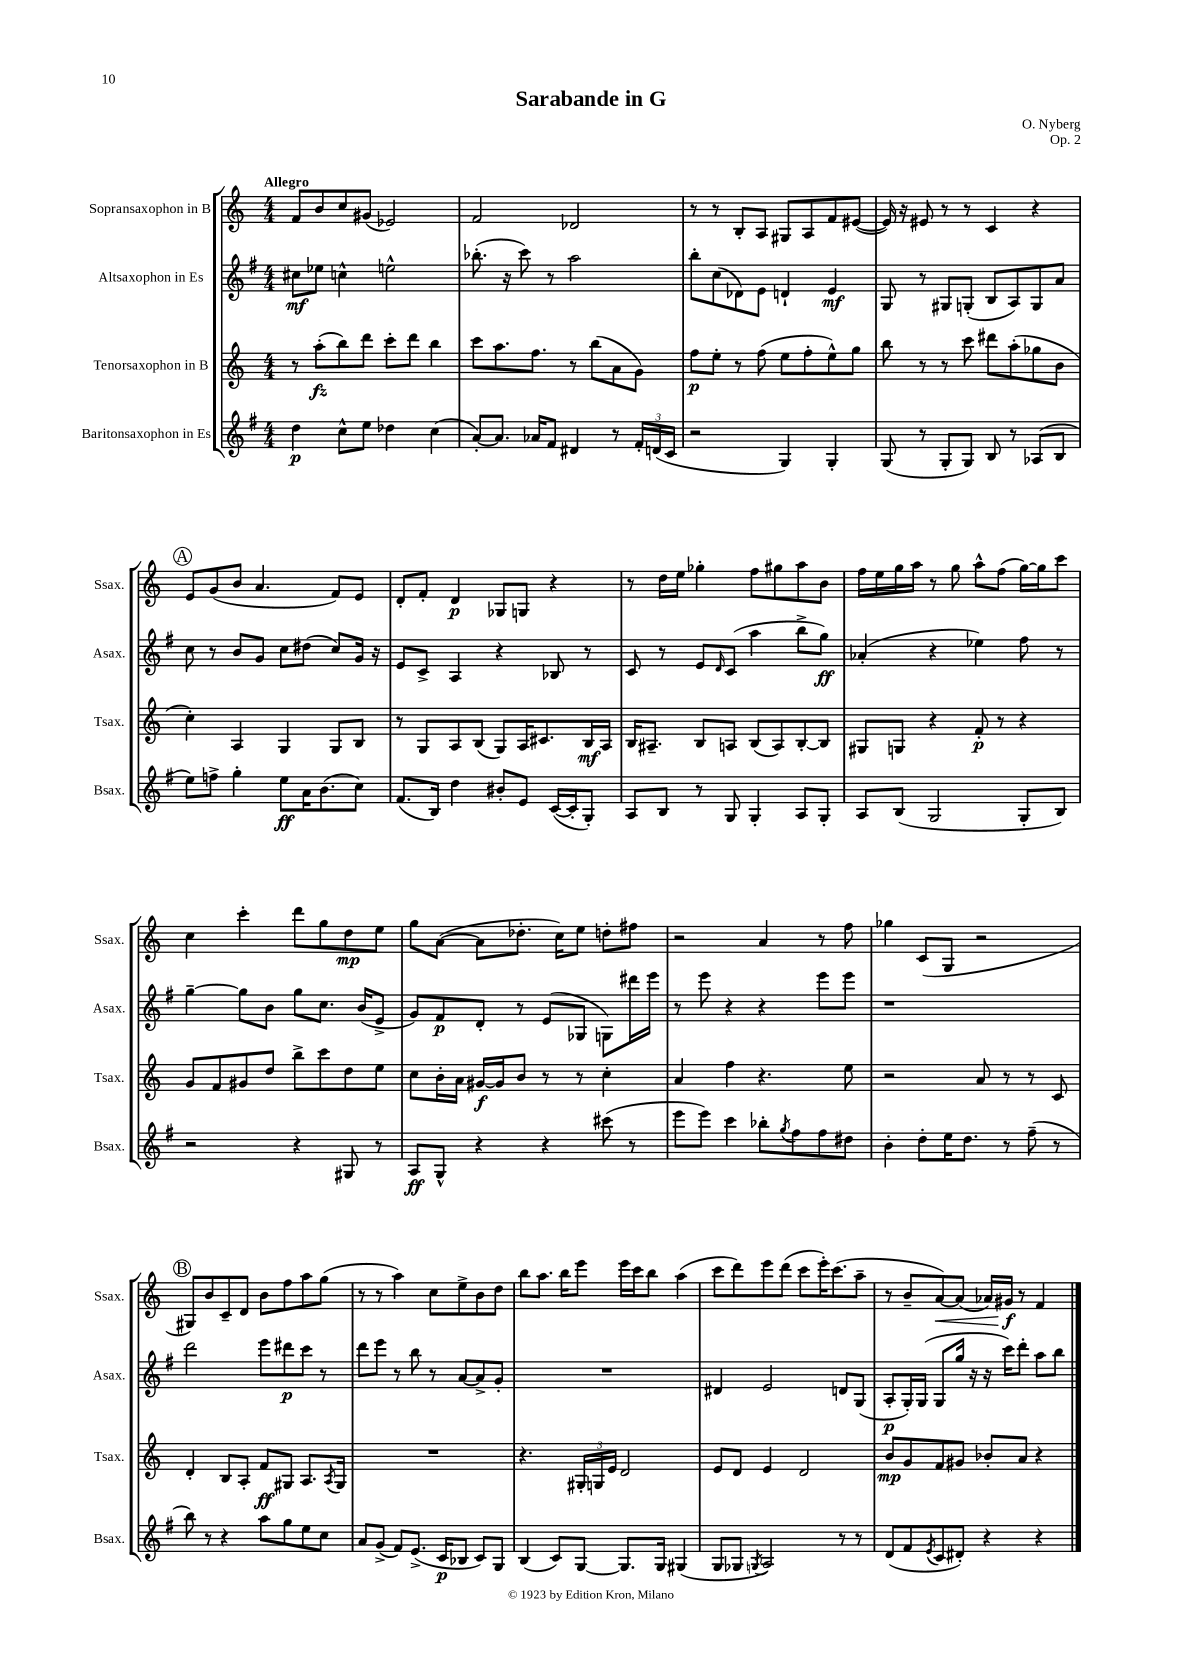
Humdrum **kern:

**kern	**kern	**kern	**kern
*staff4	*staff3	*staff2	*staff1
*clefG2	*clefG2	*clefG2	*clefG2
*k[f#]	*k[]	*k[f#]	*k[]
*M4/4	*M4/4	*M4/4	*M4/4
4dd	8r	8cc#	8f
.	(8aa'	8ee-	8b
8cc^^	8bb)	4cc^^	8cc
8ee	8ddd	.	(8g#
4dd-	8ccc'	2ee^^	2e-)
.	8ddd	.	.
(4cc	4bb	.	.
=	=	=	=
[8a')	8ccc	(8.bb-'	2f
8.a]	8.aa	.	.
.	.	16r	.
.	.	8ccc)	.
16a-	8.ff	.	.
8f#	.	8r	.
4d#	8r	2aa	2d-
.	(8bb	.	.
8r	8a	.	.
24f#'	8g)	.	.
(24d	.	.	.
24c	.	.	.
=	=	=	=
2r	8ff	8bb'	8r
.	8ee'	(8cc	8r
.	8r	8d-)	8B'
.	(8ff	8e	8A
4G)	8ee	4d`	8G#
.	8ff'	.	8A
4G'	8ee^^)	4e	8f
.	8gg	.	([8e#
=	=	=	=
(8G	8bb	8G	16e#])
.	.	.	16r
8r	8r	8r	8e#
8G'	8r	8G#	8r
8G)	8ccc	(8G'	8r
8B	8ddd#	8B	4c
8r	(8aa'	8A)	.
(8A-	8gg-	8G	4r
8B	8b	8a	.
=	=	=	=
8ee)	4cc')	8cc	8e
8ff^	.	8r	(8g
4gg'	4A	8b	8b
.	.	8g	4.a
8ee	4G	8cc	.
16a	.	(8dd#	.
(8.b	.	.	.
.	8G	8cc)	8f)
8cc)	8B	16g	8e
.	.	16r	.
=	=	=	=
(8.f#	8r	8e	8d'
.	8G	8c^	8f'
16B)	.	.	.
4dd	8A	4A	4d
.	(8B	.	.
8b#'	8G)	4r	8G-
8e	16A	.	8G
.	8.c#	.	.
([16c	.	8B-	4r
16c']	.	.	.
8G')	16B	8r	.
.	16A	.	.
=	=	=	=
8A	16B	8c	8r
.	8.A#~	.	.
8B	.	8r	16dd
.	.	.	16ee
8r	8B	8e	4gg-'
.	.	16qqd	.
8G	8A	(8c	.
4G'	(8B	4aa	8ff
.	8A)	.	8gg#
8A	[8B'	8bb^	8aa
8G'	8B]	8gg)	8b
=	=	=	=
8A	8G#	(4a-'	16ff
.	.	.	16ee
(8B	8G	.	16gg
.	.	.	16aa
2G	4r	4r	8r
.	.	.	8gg
.	8f'	4ee-)	8aa^^
.	8r	.	(8ff
8G'	4r	8ff#	[16gg)
.	.	.	16gg]
8B)	.	8r	8ccc
=	=	=	=
2r	8g	[4gg~	4cc
.	8f	.	.
.	8g#	8gg]	4ccc'
.	8dd	8b	.
4r	8bb^	8gg	8ddd
.	8ccc	8.cc	8gg
8G#	8dd	.	8dd
.	.	(16b	.
8r	8ee	8e^	8ee
=	=	=	=
8A	8cc	8g)	8gg
8G^^	16b'	8f#	([8a
.	16a	.	.
4r	[16g#	8d'	8a]
.	16g#]	.	.
.	8b	8r	8.dd-'
4r	8r	(8e	.
.	.	.	16cc)
.	8r	8G-	8ee
(8ccc#	4cc'	8G)	8dd'
8r	.	16ddd#	8ff#
.	.	16eee	.
=	=	=	=
8eee	4a	8r	2r
8eee)	.	8eee	.
4ccc	4ff	4r	.
8bb-'	4.r	4r	4a
8qgg	.	.	.
8ff#	.	.	.
8ff#	.	8eee	8r
8dd#	8ee	8eee	8ff
=	=	=	=
4b'	2r	1r	4gg-
8dd'	.	.	(8c
16ee	.	.	8G
8.dd	.	.	.
.	8a	.	2r
8r	8r	.	.
(8ff#~	8r	.	.
8r	8c	.	.
=	=	=	=
8bb)	4d'	2ddd	8G#)
8r	.	.	8b
4r	8B	.	8c~
.	8A'	.	8d
8aa	8f	8eee	8b
8gg	8G#	8ddd#	8ff
8ee	8.A	8ccc	8aa
8cc	.	8r	(8gg
.	8qA	.	.
.	16G#	.	.
=	=	=	=
8a	1r	8ddd	8r
(8g^	.	8eee	8r
8f#)	.	8r	4aa)
(8.e^	.	8bb	.
.	.	8r	8cc
16c	.	.	.
8B-	.	[8a	8ee^
8c)	.	8a^]	8b
8G	.	8g'	8dd
=	=	=	=
(4B	4.r	1r	8bb
.	.	.	8.aa
8c)	.	.	.
.	.	.	16bb
[8G	24G#'	.	8eee
.	24G	.	.
.	24e	.	.
8.G]	2d	.	16eee
.	.	.	16ccc
.	.	.	8bb
16G	.	.	.
(4G#	.	.	(4aa
=	=	=	=
8G	8e	4d#	8ccc
8G-	8d	.	8ddd)
8qG	.	.	.
2A)	4e	2e	8eee
.	.	.	(8ddd
.	2d	.	8ccc
.	.	.	16eee')
.	.	.	(8.ccc
8r	.	8d	.
8r	.	(8G	8aa~
=	=	=	=
(8d	8b	8A'	8r
8f#	8g	16G')	8b~
.	.	(16G	.
8qe	.	.	.
8c	8f	8G	[8a)
8d#')	8g#	16gg	(8a]
.	.	16r	.
4r	8b-'	16r	16a-)
.	.	16ccc)	16g#
.	8a	8ddd'	8r
4r	4r	8aa	4f
.	.	8bb	.
==	==	==	==
*-	*-	*-	*-
